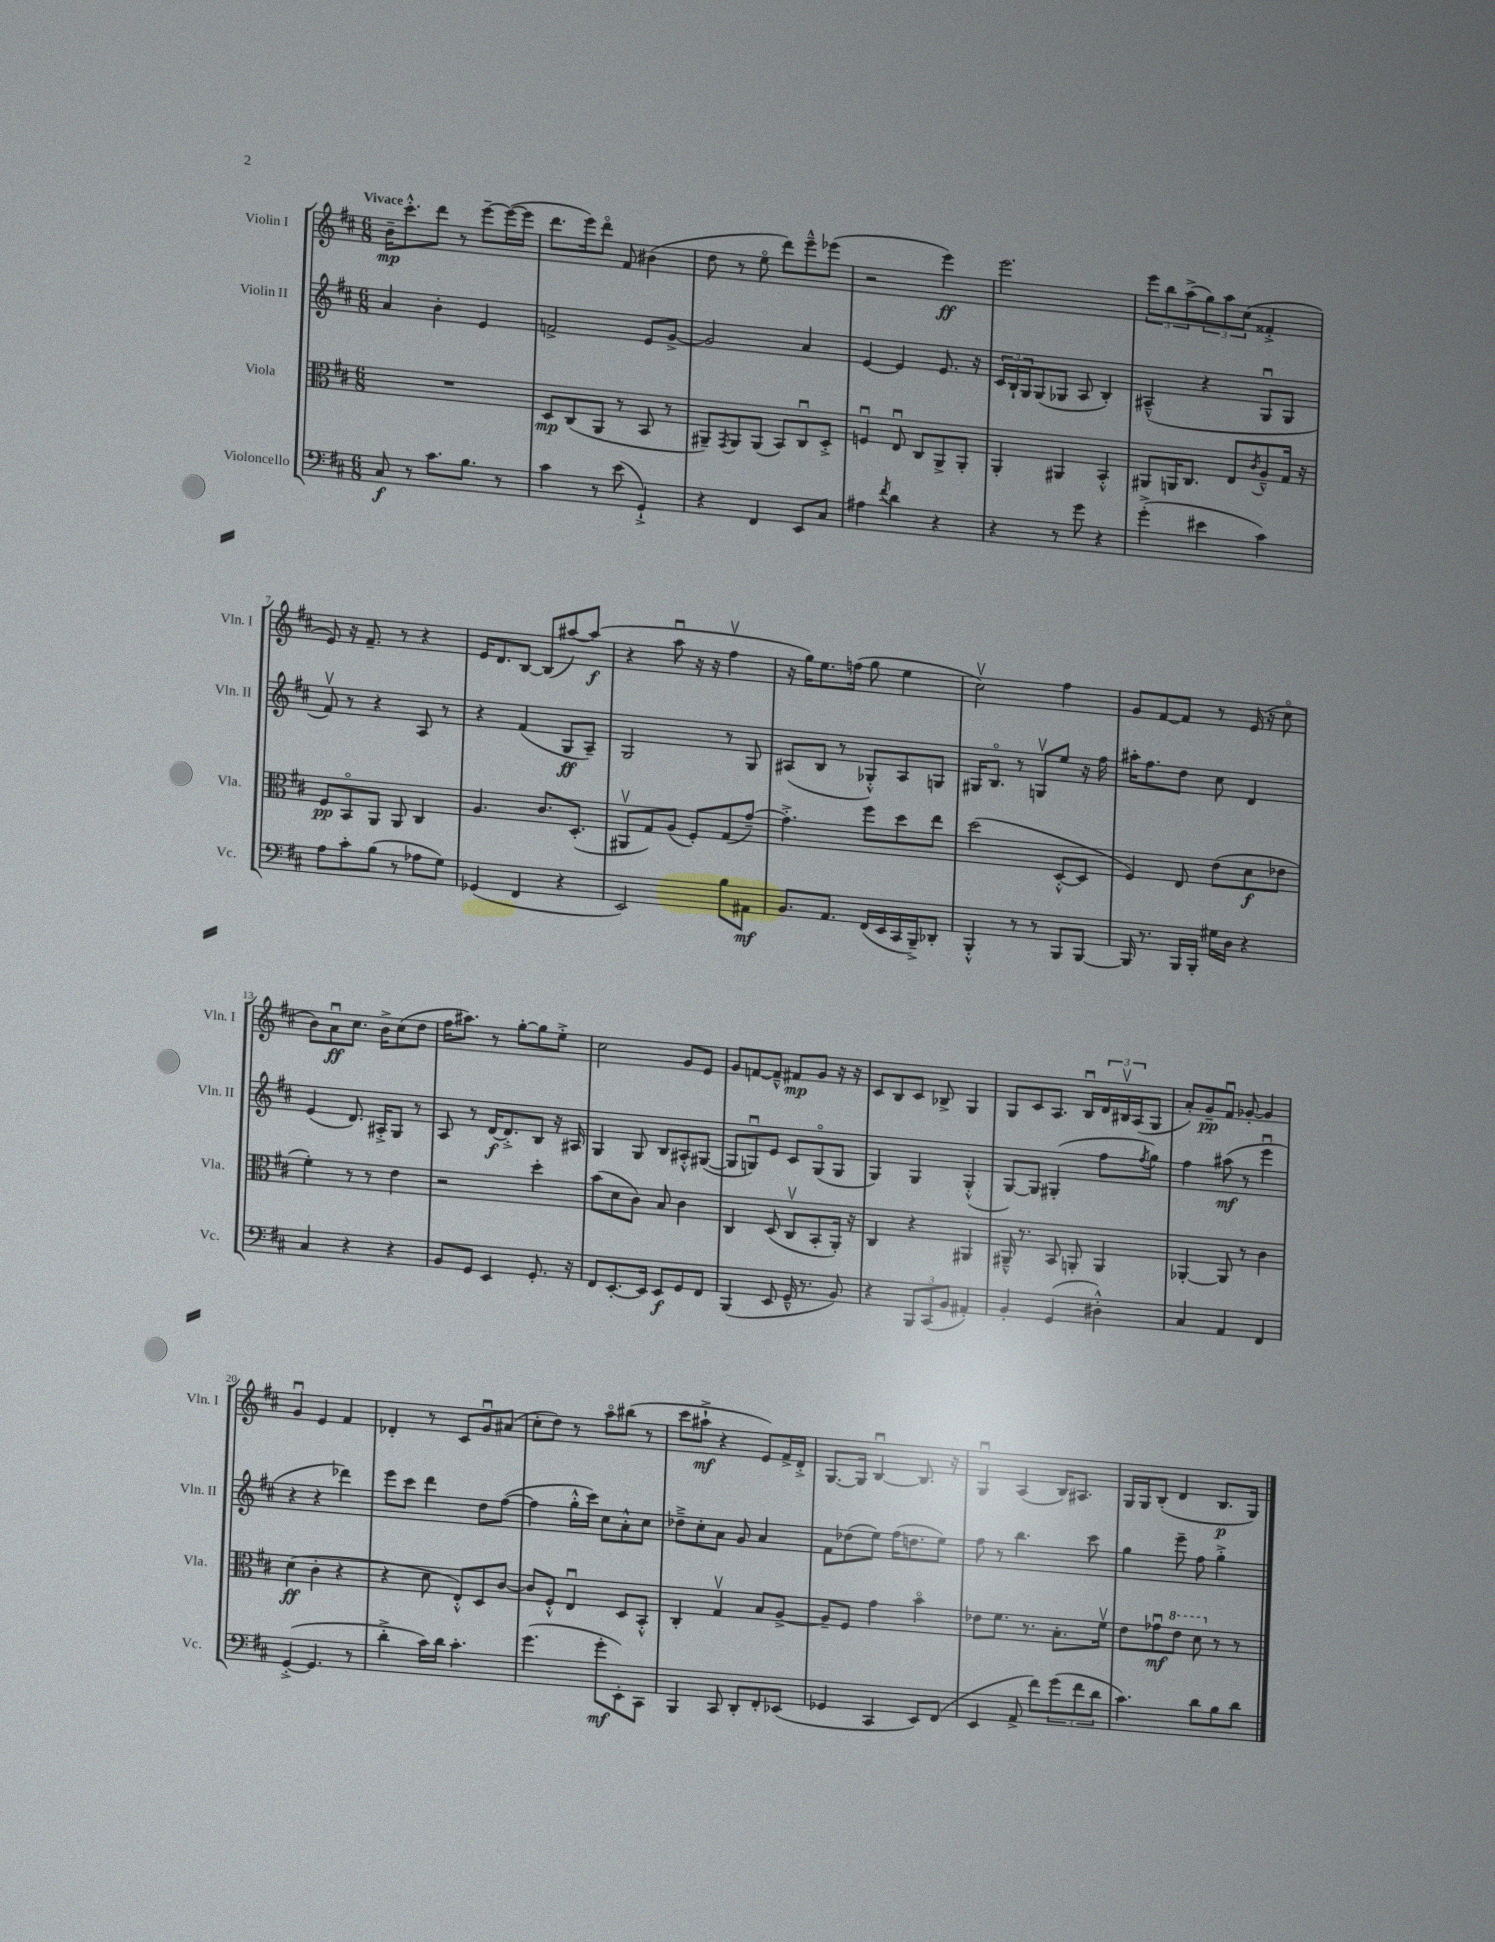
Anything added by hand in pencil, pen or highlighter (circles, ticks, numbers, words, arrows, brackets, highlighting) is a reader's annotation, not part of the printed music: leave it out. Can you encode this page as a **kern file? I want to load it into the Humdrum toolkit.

**kern	**kern	**kern	**kern
*staff4	*staff3	*staff2	*staff1
*clefF4	*clefC3	*clefG2	*clefG2
*k[f#c#]	*k[f#c#]	*k[f#c#]	*k[f#c#]
*M6/8	*M6/8	*M6/8	*M6/8
8C#/	2.r	4a/	16b~\LK
.	.	.	8.ccc#'^^\
8r	.	.	.
8.c#\L	.	4b'\	8ddd\J
.	.	.	8r
8.B\J	.	.	.
.	.	4e/	[8eee~\L
8r	.	.	(16eee\_L
.	.	.	16eee\]JJ
=	=	=	=
4c#\	8D/L	2f^/	8.ddd\L
.	(8C#/	.	.
.	.	.	16eee\k)
8r	8AA/J	.	8dddo\J
(8e\	8r	.	8f#/
4GG`^/)	8BB/	8e/L	(4b#\
.	8r	[8g^/J	.
=	=	=	=
4r	8AA#~/L)	2g/]	8dd\
.	8qGG/	.	.
.	8AA#/	.	8r
4FF#/	(8AA#/J	.	8eeo\
.	8BB/L)	.	8ddd\L)
8EE/L	8C#u/	4a/	8eee~^^\
8C#/J	8D'^/J	.	(8eee-\J
=	=	=	=
4A#\	4Fu/	[4e/	2r
8qf#/	.	.	.
4d\	8Eu/	4e/]	.
.	8C#/L	.	.
4r	8AA^/	8.e/	4eee\)
.	8AA'/J	.	.
.	.	16r	.
=	=	=	=
4r	4AA'/	24c#/LL	2.eee\
.	.	24B`/	.
.	.	24G/J	.
.	.	(8G/	.
8r	4AA#/	8G-/J	.
8g\	.	8A/	.
4r	4BB'^^/	4B'/)	.
=	=	=	=
(4g'^\	8AA#/L	(4A#~^^/	12eee\L
.	.	.	12bb\
.	16AA/K	.	.
.	.	.	(12aa^\
.	8.C#/J	.	.
4e#\	.	4r	12gg\)
.	.	.	12aa\
.	8E/L	.	.
.	.	.	(12cc#\J
.	8qc#/	.	.
4c#\)	8A~^^/	8Gu/L	4f##'^/
.	16G/Jk	8G/J	.
.	16r	.	.
=	=	=	=
8A\L	8F#/L	8f#v/)	8e/)
8c#'\	8BBo/	8r	16r
.	.	.	8.f#~/
(8B\J	8AA/J	4r	.
8r	8AA/	.	8r
8A-\L	4C#/	8A/	4r
8G\J)	.	8r	.
=	=	=	=
(4GG-/	4.A/	4r	16e/LK
.	.	.	8.d/
4FF#/	.	(4f#/	[8B/J
.	8.c#/L	.	(8B/]L
4r	.	8G/L	[8aa#/)
.	(8.D'/J	.	.
.	.	8A~/J)	(8aa#/]J
=	=	=	=
2EE/)	8AA#v/L	2G/	4r
.	8G/)	.	.
.	(8A/J	.	8aau\
.	8F#'/L)	.	16r
.	.	.	16r
8B\L	(8G/	8r	4ff#v\
8AA#\J	[8g~/J)	8G/	.
=	=	=	=
8.BB/L	4.g'^\]	(8A#/L	16r
.	.	.	16gg\LK)
.	.	8B/J	8.ee\
8.AA/J	.	.	.
.	.	8r	.
.	.	.	(16ff\Jk
(16FF#/LL	8ff#\L	8G-'^^/L)	8gg\
16EE/	.	.	.
16CC#/	8dd\	8A#/	4ee\
16BBB~^/J)	.	.	.
8DD-'/J	8ee\J	8G/J	.
=	=	=	=
4BBB'^^/	(2dd\	16G#/LK	2cc#v\)
.	.	8.Bo/J	.
8r	.	8r	.
8r	.	8Gv/L	.
8BBB/L	[8D'^^/L	8ee/J	4ff#\
[8BBB/J	8D/]J	16r	.
.	.	16ff#\	.
=	=	=	=
16BBB/]	4F#/)	16aa#'\LK	8g/L
8.r	.	8.ff#\	.
.	.	.	[8f#/
16BBB/LL	8E/	8dd\J	8f#/]J
16BBB'/JJ	.	.	.
16G#\LL	(8e\L	8cc#\	8r
16D\JJ	.	.	.
4r	8d\	4d/	(16e/
.	.	.	16r
.	8e-\J	.	8cc#o\
=	=	=	=
4C#/	4f#'\)	(4e/	8b\L)
.	.	.	8au\
4r	8r	8.d/)	8.cc#\J
.	8r	.	.
.	.	16A#'^/LK	16b^\LK
4r	4e\	8G/J	(8cc#\
.	.	8r	8dd\J
=	=	=	=
8BB/L	2r	8A/	16ff#\LK
.	.	.	8.aa#\J)
8GG/J	.	8r	.
4EE/	.	[16d/LK	8r
.	.	8.d'^/]	.
.	.	.	[8gg'\L
8.GG'/	4dd'\	8B/J	8gg\]
.	.	16r	8ee'^\J
16r	.	16A#/	.
=	=	=	=
8FF#/L	(8b\L	4G/	2cc#\
[8.EE'/	8d\	.	.
.	8c#\J)	8G/	.
16EE/]Jk	.	.	.
8EE/L	8B/	8B/L	.
8GG/	4c#\	8A#'^^/	8g/L
8FF#/J	.	([8G#/J	8e/J
=	=	=	=
(4BBB/	4C#/	8G#/]L	8g/L
.	.	8Gu/)	[8f/
8EE/	(8D/	8e/J	8f~^^/]J
16GG~^^/	8C#v/L	8c#/L	8f#/L
8.r	.	.	.
.	8BB'/	(8Go/	8g/J
8BB/)	16AA'/Jk)	8G/J	16r
.	16r	.	16r
=	=	=	=
4r	4C#/	4G/)	8c#/L
.	.	.	8B/
12BBB/L	4r	4G/	8c#/J
(12CC#/	.	.	.
.	.	.	8B-^/
12BB/J	.	.	.
4AA#'/)	4AA#/	(4G'^^/	4G/
=	=	=	=
4BB'/	16AA#~^^/	[8G/L)	8G/L
.	8.r	.	.
.	.	8G/]J	8c#/
(4GG/	8BB/	(4G#'/	8.A/J
.	8AA'/	.	.
.	.	.	16Bu/LL
4D#'^^\)	4AA/	8ff#\L	24d/
.	.	.	24B#v/
.	.	.	(24A/J
.	.	8qff#/	.
.	.	8gg\J)	8G/J
=	=	=	=
4C#/	[4AA-'/	4ff#\	8a'/L)
.	.	.	8g~/
4AA/	8AA-/]	(8aa#\	8f#u/J
.	8r	8r	[8g-'/
4FF#/	4c#\	4eeeu\	4g-/]
=	=	=	=
([4GG'^/	(4d\	4r	4gu/
4.GG/]	4c#'\	4r	4e/
.	4r	4ddd-\)	4f#/
8r	.	.	.
=	=	=	=
4d'^\	4r	8eee\L	4d-'/
.	.	8ccc#\J	.
16c#\LL)	8d\	4ddd\	8r
16d\JJ	.	.	.
4.c#'\	8E'^^/L)	.	8c#/L
.	8D/	8dd\L	8gu/
.	[8c#/J	([8ff#\J	(8a#/J
=	=	=	=
(4.g\	8c#/]L	4ff#\]	8cc#'\L
.	8F#'^^/J	.	8dd\J)
.	4Eu/	16gg'^^\LL	8r
.	.	16ccc#\JJ)	.
8g'\L	.	8cc#\L	8aao\L
8EE'\)	8D/L	8a'^^\	(8bb#\J
8CC#\J	8BB'^^/J	8cc#\J	8r
=	=	=	=
4BBB/	4C#'/	8dd-~^\L	8ccc#\L
.	.	8cc#'\	8aa#`^\J
8CC#/	4Gv/	8a\J	4r
8DD'/L	.	8g/	.
8FF#'/	8B/L	4a/	8e/L)
(8EE-/J	[8A^/J	.	16f#^/L
.	.	.	16d'^/JJ
=	=	=	=
4GG-/	8A~/]L	8f#\L	[8.G/L
.	8F#/J	(8dd-\	.
.	.	.	16G/]Jk
4CC#/	4g\	8ee\J)	[4Bu/
.	.	(16ff#\LK	.
.	.	8.dd\	.
8EE/L)	4bo\	.	8.B/]
(8FF#/J	.	8ee\J)	.
.	.	.	16r
=	=	=	=
4EE/	8e-\L	8ff#\	4Gu/
.	8.f#\J	8r	.
8AA^/	.	4.bb\	(4A/
.	8.r	.	.
8f#\L)	.	.	.
(12g\	8.B'\L	.	16B/LK)
.	.	.	8.A#/J
12f#\	.	.	.
.	.	8ccc#\	.
12d\J	.	.	.
.	16f#v\Jk	.	.
=	=	=	=
4.c#\)	8e\L	4gg\	16G/LL
.	.	.	16G/J
.	8g-u\	.	(8B'/J
.	8ee\J	8eee~\	4d/
8d\L	8dd\	8ff#\	.
8B\	8r	4gg'^\	8.B/L
8d\J	8r	.	.
.	.	.	16G/Jk)
==	==	==	==
*-	*-	*-	*-
